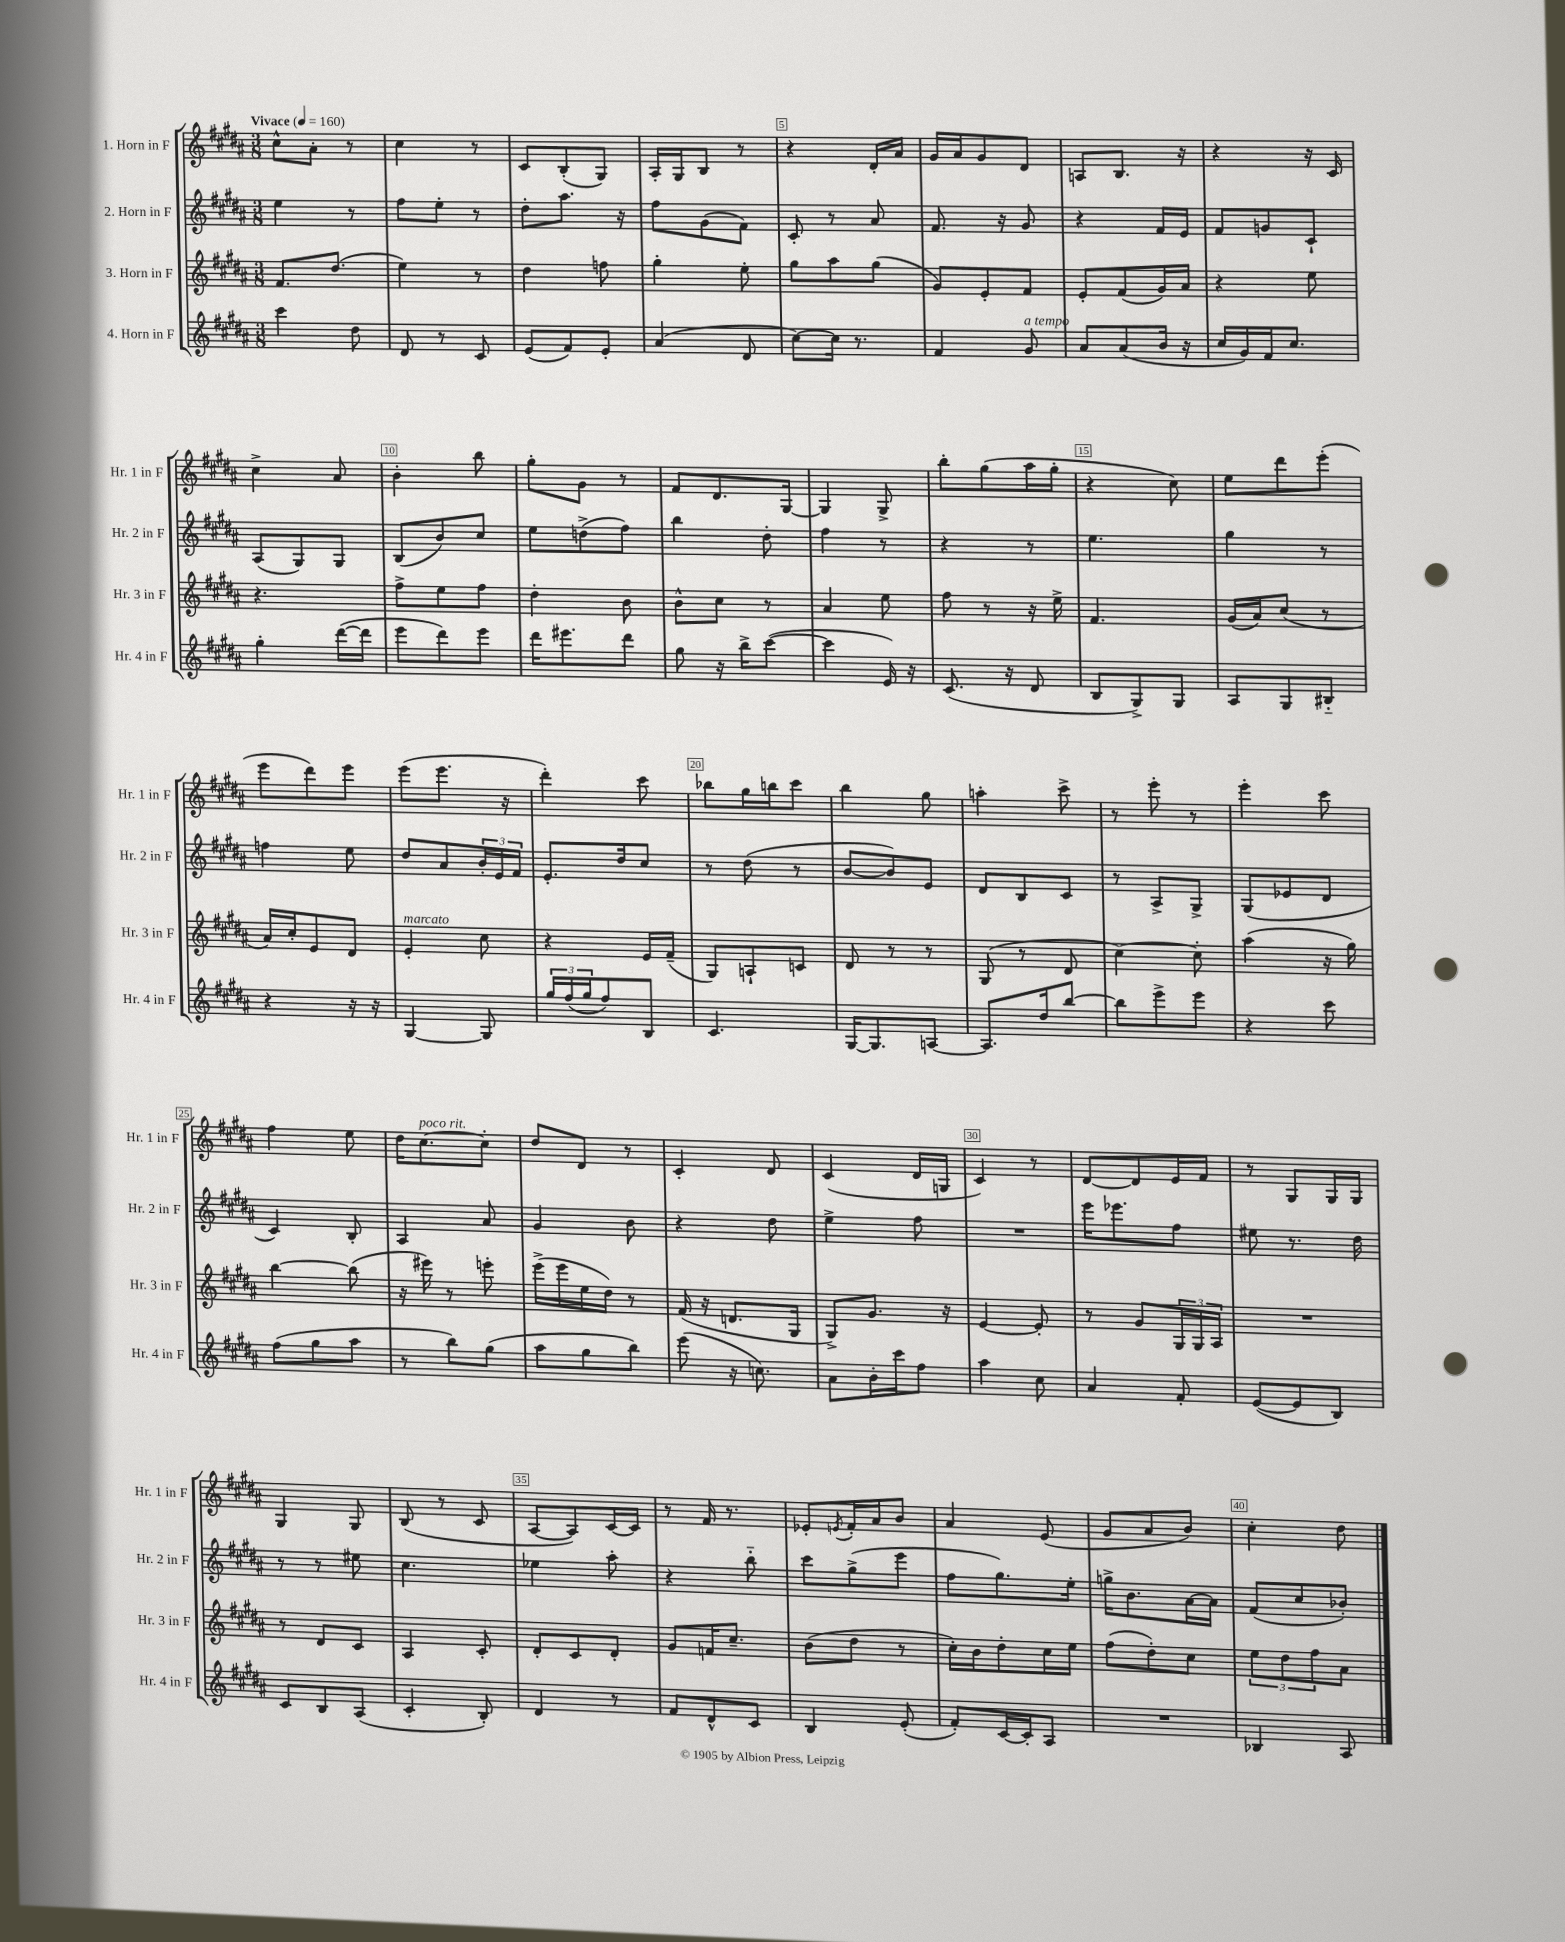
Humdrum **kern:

**kern	**kern	**kern	**kern
*staff4	*staff3	*staff2	*staff1
*clefG2	*clefG2	*clefG2	*clefG2
*k[f#c#g#d#a#]	*k[f#c#g#d#a#]	*k[f#c#g#d#a#]	*k[f#c#g#d#a#]
*M3/8	*M3/8	*M3/8	*M3/8
*MM160	*MM160	*MM160	*MM160
4ccc#\	8.f#/L	4ee\	8cc#^^\L
.	.	.	8a#'\J
.	(8.dd#/J	.	.
8dd#\	.	8r	8r
=	=	=	=
8d#/	4ee\)	8ff#\L	4cc#\
8r	.	8ee'\J	.
8c#/	8r	8r	8r
=	=	=	=
(8e/L	4dd#\	8dd#'\L	8c#/L
8f#/)	.	8.aa#\J	(8B'/
8e'/J	8ff\	.	8G#/J)
.	.	16r	.
=	=	=	=
(4a#/	4gg#'\	8ff#\L	16A#'/LL
.	.	.	16G#/J
.	.	(8g#\	8B/J
8d#/	8ee'\	8f#\J)	8r
=	=	=	=
[8cc#\L)	8gg#\L	8c#'/	4r
16cc#\]Jk	8aa#\	8r	.
8.r	.	.	.
.	(8gg#\J	8a#/	16d#'/LL
.	.	.	16a#/JJ
=	=	=	=
4f#/	8g#/L)	8.f#/	16g#/LL
.	.	.	16a#/J
.	8e'/	.	8g#/
.	.	16r	.
8g#/	8f#/J	8g#/	8d#/J
=	=	=	=
8a#/L	8e'/L	4r	8A/L
(8a#/	(8f#/	.	8.B/J
16b/Jk	16g#/L)	16f#/LL	.
16r	16a#/JJ	16e/JJ	16r
=	=	=	=
16cc#/LL	4r	8f#/L	4r
16g#/)	.	.	.
16f#/J	.	8g/	.
8.cc#/J	.	.	.
.	8ee\	8c#`/J	16r
.	.	.	16c#/
=	=	=	=
4gg#'\	4.r	(8A#/L	4cc#^\
.	.	8G#/)	.
([16ddd#\LL	.	8G#/J	8a#/
16ddd#\]JJ	.	.	.
=	=	=	=
8eee\L	8ff#^\L	(8B/L	4b'\
8ddd#\)	8ee\	8b/)	.
8eee\J	8ff#\J	8cc#/J	8bb\
=	=	=	=
16ddd#\LK	4dd#'\	8ee\L	8gg#'\L
8.eee#\	.	.	.
.	.	(8dd^\	8g#\J
8ddd#\J	8b\	8ff#\J)	8r
=	=	=	=
8gg#\	8b^^\L	4bb\	8f#/L
16r	8cc#\J	.	8.d#/
16bb^\LK	.	.	.
([8ccc#\J	8r	8dd#'\	.
.	.	.	[16G#/Jk
=	=	=	=
4ccc#\]	4a#/	4ff#\	4G#/]
16e/)	8ee\	8r	8G#^/
16r	.	.	.
=	=	=	=
(8.c#/	8ff#\	4r	8bb'\L
.	8r	.	(8gg#\
16r	.	.	.
8d#/	16r	8r	16aa#\L
.	16ee^\	.	16gg#'\JJ
=	=	=	=
8B/L	4.f#/	4.ee\	4r
8G#^/)	.	.	.
8G#/J	.	.	8cc#\)
=	=	=	=
8A#/L	(16g#/LL	4gg#\	8ee\L
.	16a#/J)	.	.
8G#/	(8cc#/J	.	8ddd#\
8B#'~/J	8r	8r	(8eee'\J
=	=	=	=
4r	16a#/LL)	4ff\	8eee\L
.	16cc#'/J	.	.
.	8e/	.	8ddd#\)
16r	8d#/J	8ee\	8eee\J
16r	.	.	.
=	=	=	=
[4G#/	4e'/	8dd#/L	(8eee\L
.	.	8a#/	8.eee\J
8G#/]	8cc#\	24b'/L	.
.	.	24e/	.
.	.	.	16r
.	.	24f#/JJ	.
=	=	=	=
24gg#/LL	4r	8.e'/L	4ddd#'\)
(24ff#/	.	.	.
24gg#/J	.	.	.
8ff#/)	.	.	.
.	.	16dd#/k	.
8B/J	16e/LL	8cc#/J	8ccc#\
.	(16f#~/JJ	.	.
=	=	=	=
4.c#/	8G#/L)	8r	8bb-\L
.	8A`/	(8dd#\	16gg#\L
.	.	.	16bb\J
.	8c/J	8r	8ccc#\J
=	=	=	=
[16G#/LK	8d#/	[8b/L	4bb\
8.G#/]	.	.	.
.	8r	8b/])	.
[8A/J	8r	8e/J	8gg#\
=	=	=	=
8.A/]L	(8G#/	8d#/L	4aa'\
.	8r	8B/	.
16dd#/k	.	.	.
[8bb/J	8d#/	8c#/J	8ccc#^\
=	=	=	=
8bb\]L	[4cc#\)	8r	8r
8eee^\	.	8A#^/L	8eee'\
8eee\J	8cc#'\]	8G#^/J	8r
=	=	=	=
4r	(4aa#\	(8G#/L	4eee'\
.	.	8e-/	.
8ccc#\	16r	8d#/J	8ccc#\
.	16gg#\)	.	.
=	=	=	=
(8ff#\L	[4bb\	4c#/)	4ff#\
8gg#\	.	.	.
8aa#\J	(8bb\]	8B'/	8ee\
=	=	=	=
8r	16r	4A#/	16dd#\LK
.	16eee#\)	.	[8.cc#\
8bb\L)	8r	.	.
(8gg#\J	8eee'\	8a#/	8cc#'\]J
=	=	=	=
8aa#\L	(16eee^\LL	4g#/	8dd#/L
.	16eee\	.	.
8gg#\	16ee\	.	8d#/J
.	16dd#\JJ)	.	.
8bb\J)	8r	8b\	8r
=	=	=	=
(8eee\	(16f#/	4r	4c#'/
.	16r	.	.
16r	8.d/L	.	.
8.cc\)	.	.	.
.	.	8dd#\	8d#/
.	16G#/Jk	.	.
=	=	=	=
8a#\L	8G#^/L)	4ee^\	(4c#/
16b'\L	8.g#/J	.	.
16ccc#\J	.	.	.
8ff#\J	.	8ff#\	16d#/LL
.	16r	.	16G/JJ
=	=	=	=
4aa#\	[4e/	4.r	4c#/)
8cc#\	8e'/]	.	8r
=	=	=	=
4a#/	8r	16eee\LK	[8d#/L
.	.	8.eee-\	.
.	8g#/L	.	8d#/]
8f#'/	24G#/L	8ff#\J	16e/L
.	24G#/	.	.
.	.	.	16f#/JJ
.	24A#/JJ	.	.
=	=	=	=
([8e/L	4.r	8ee#\	8r
8e/]	.	8.r	8G#/L
8B/J)	.	.	16G#/L
.	.	16dd#\	16G#/JJ
=	=	=	=
8c#/L	8r	8r	4G#/
8B/	8d#/L	8r	.
(8A#/J	8c#/J	8ee#\	8G#/
=	=	=	=
4c#'/	4A#/	4.cc#\	(8B/
.	.	.	8r
8B'/)	8c#'/	.	8c#/
=	=	=	=
4d#/	8d#'/L	4ee-\	[8A#/L
.	8c#/	.	8A#/])
8r	8d#'/J	8aa#'\	[16c#/L
.	.	.	16c#/]JJ
=	=	=	=
8f#/L	8g#/L	4r	8r
8d#^^/	16f/K	.	16f#/
.	8.cc#~/J	.	8.r
8c#/J	.	8bb'~\	.
=	=	=	=
4B/	(8b\L	8ccc#\L	8e-'/L
.	.	.	8qe/
.	8dd#\J	(8gg#^\	16f#'/L
.	.	.	16a#/J
(8e'/	8r	8eee\J	8b/J
=	=	=	=
8f#'/L)	16cc#'\LL)	8ff#\L	4a#/
.	16b\J	.	.
[16c#/L	8dd#'\	8.gg#\)	.
16c#'/]J	.	.	.
8A#/J	16cc#\L	.	(8e/
.	16ee\JJ	16ee'\Jk	.
=	=	=	=
4.r	(8ff#\L	16gg^\LK	8g#/L
.	.	8.b\	.
.	8dd#'\)	.	8a#/
.	8cc#\J	[16a#\L	8b/J)
.	.	16a#\]JJ	.
=	=	=	=
4B-/	12ee\L	(8f#/L	4cc#'\
.	12dd#\	.	.
.	.	8cc#/	.
.	12ff#\	.	.
8A#/	8a#\J	8b-'/J)	8dd#\
==	==	==	==
*-	*-	*-	*-
